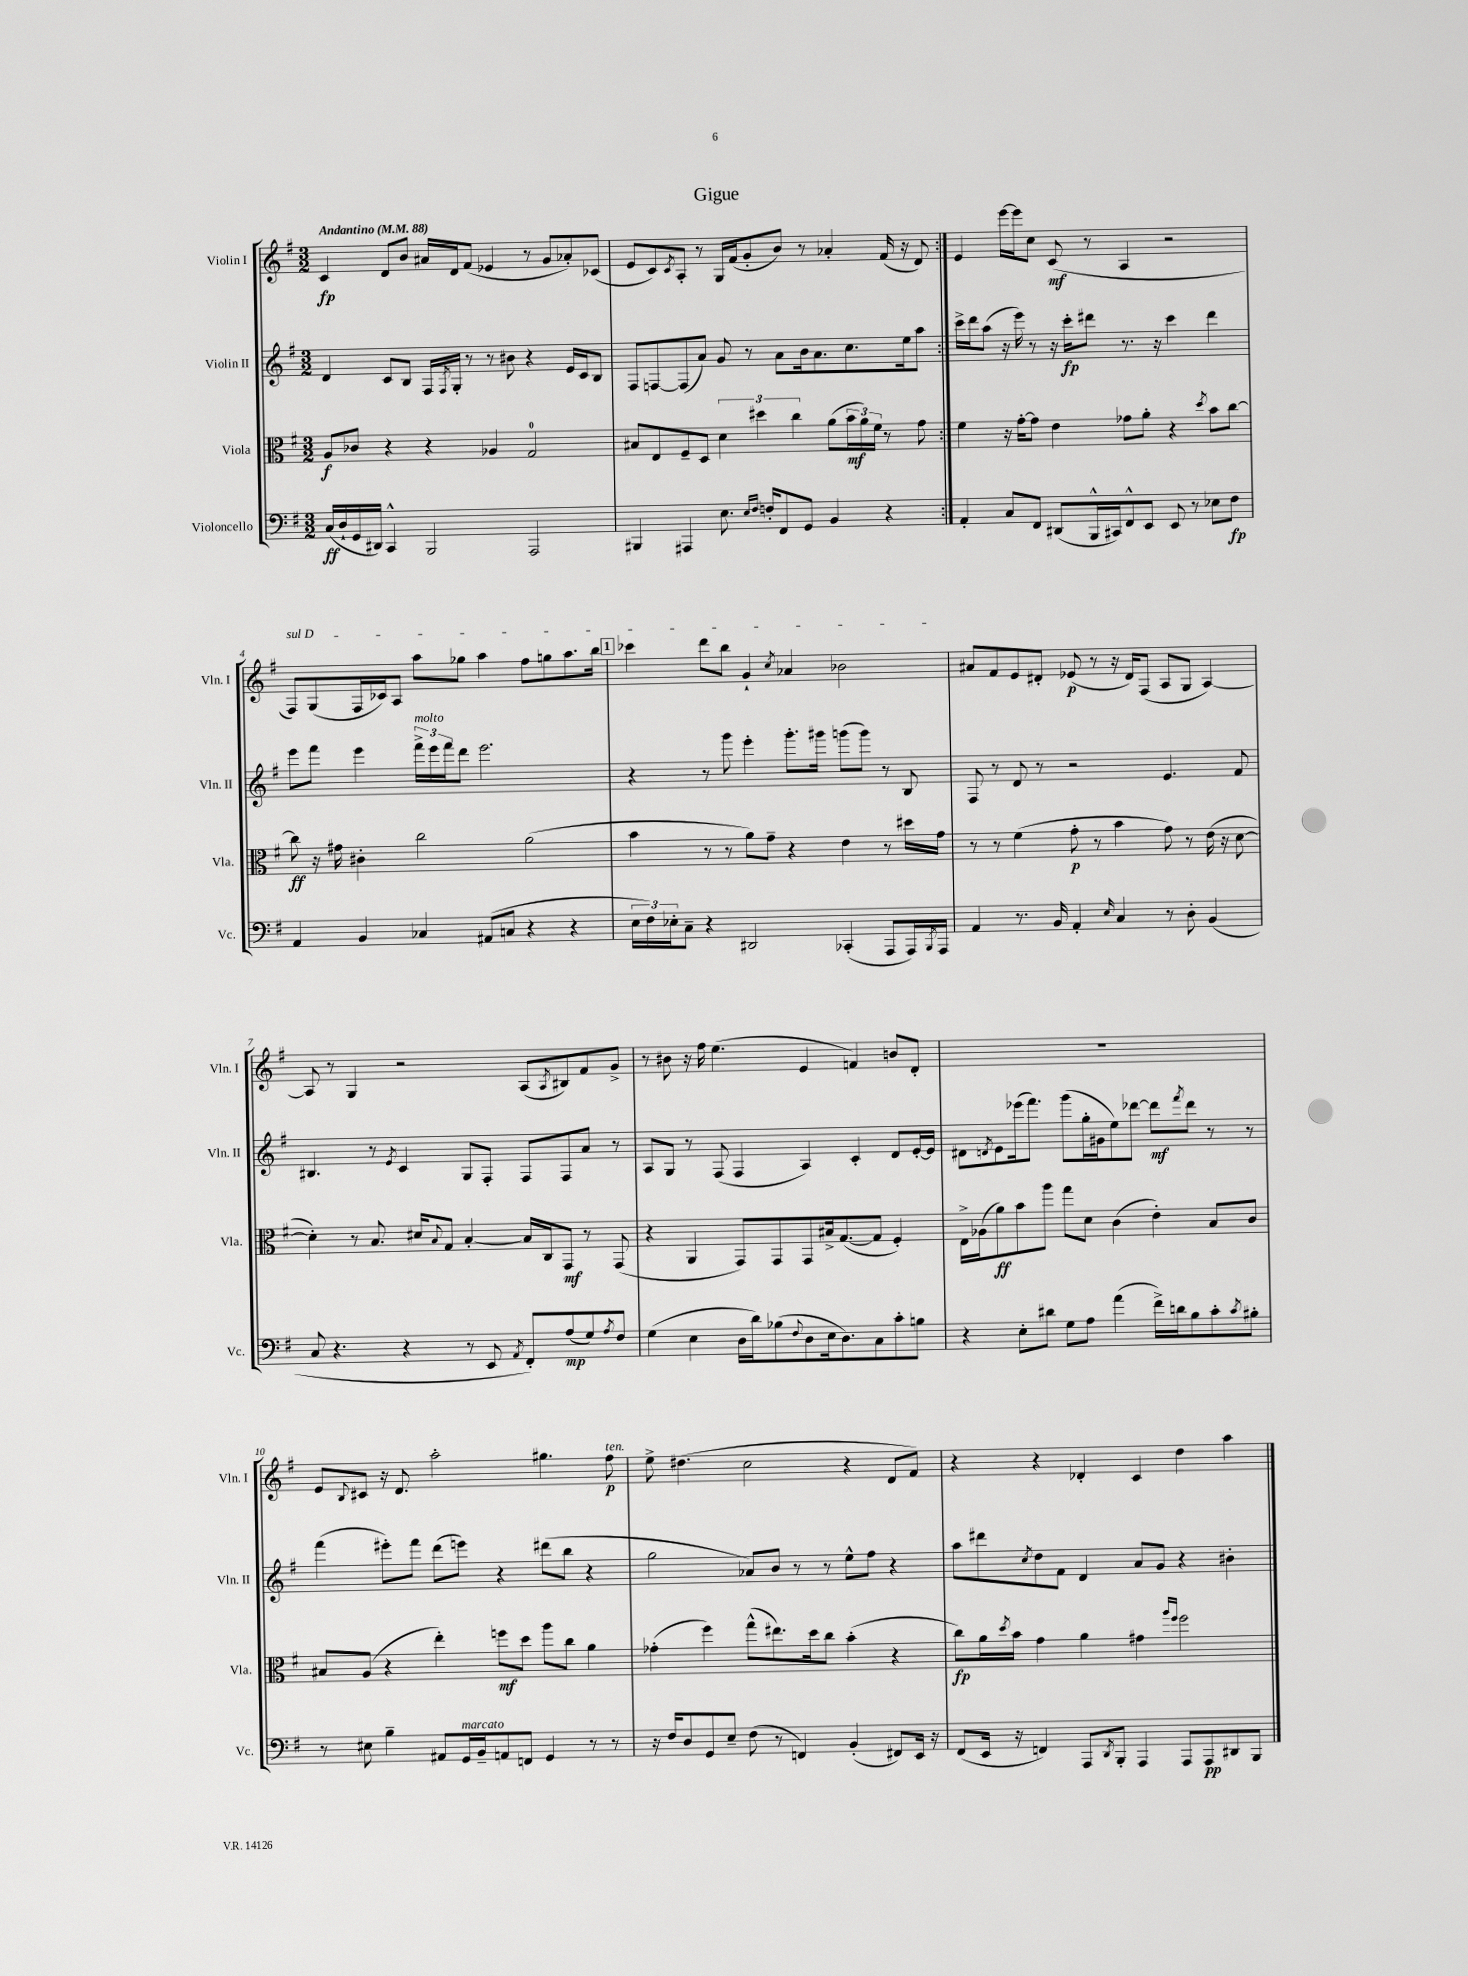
\header { title = "Gigue" }
<<
\new StaffGroup <<
\new Staff = "s0" \with { instrumentName = "Violin I" shortInstrumentName = "Vln. I" } {
    \clef treble \key g \major \numericTimeSignature \time 3/2 \tempo "Andantino" 4 = 88
    \repeat volta 2 { c'4\fp d'8 b'8 ais'16 d'16 fis'8( ees'4 r8 g'8 aes'8-.) ces'8( |
    e'8 c'8) \acciaccatura { c'8 } a8-. r8 g16 fis'16( g'8-. b'8) r8 aes'4-. fis'16( r16 d'8) | }
    e'4 e'''16~ e'''16 c''8 c'8\mf( r8 a4 r2 |
    \once \override TextSpanner.bound-details.left.text = \markup { \italic "sul D" } fis8\startTextSpan) g8( fis16 ces'16) a8 a''8 ges''8 a''4 fis''8 g''8 a''8. b''16 |
    \mark \markup { \box "1" } ces'''4 d'''8 b''8 g'4-! \acciaccatura { c''8 } aes'4 bes'2\stopTextSpan |
    ais'8 fis'8 e'8 dis'8-. ees'8\p( r8 r16 dis'16) fis8( a8 g8 a4~) |
    a8 r8 g4 r2 a8( \acciaccatura { a8 } bis8) fis'8 g'8-> |
    r8 bis'8 r16 fis''16 e''4.( e'4 f'4) b'8 d'8-. |
    R1. |
    e'8 \appoggiatura { b8 } cis'8 r16 d'8. a''2-. gis''4. fis''8\p^\markup { \italic "ten." } |
    e''8-> dis''4.( c''2 r4 d'8 fis'8) |
    r4 r4 des'4-. c'4 d''4 a''4 \bar "|." |
}
\new Staff = "s1" \with { instrumentName = "Violin II" shortInstrumentName = "Vln. II" } {
    \clef treble \key g \major \numericTimeSignature \time 3/2
    \repeat volta 2 { d'4 c'8 b8 fis16 \acciaccatura { fis8 } g16-. r8 r8 bis'8 r4 e'16 c'16 b8 |
    fis8 f8~ f8( a'8) g'8 r8 a'8 b'16 a'8. c''8. e''16 a''8 | }
    c'''16-> d'''16 a''8( r16 e'''16) r8 r16 c'''16-.\fp dis'''8 r8. r16 c'''4 dis'''4 |
    e'''8 fis'''8 e'''4 \tuplet 3/2 { fis'''16->^\markup { \italic "molto" } e'''16 fis'''16 } d'''8 e'''2. |
    \mark \markup { \box "1" } r4 r8 g'''8 e'''4-. g'''8.-. gis'''16 g'''8( g'''8) r8 b8 |
    fis8 r8 d'8 r8 r2 e'4. fis'8 |
    bis4. r8 \acciaccatura { e'8 } c'4 g8 fis8-. fis8 fis8 a'8 r8 |
    a8 g8 r8 fis8( fis4 a4) c'4-. d'8 e'16~-. e'16 |
    dis'8 \acciaccatura { d'8 } e'8 ees'''16( fis'''8.) g'''8( g''16-. gis'16 e''8) des'''8~ des'''8\mf \acciaccatura { fis'''8 } des'''8 r8 r8 |
    fis'''4( eis'''8-.) fis'''8 d'''8( e'''8) r4 dis'''8( b''8 r4 |
    g''2 aes'8) b'8 r8 r8 e''8-^ fis''8 r4 |
    a''8 dis'''8 \acciaccatura { c''8 } d''8 fis'8 d'4 a'8 g'8 r4 bis'4-. \bar "|." |
}
\new Staff = "s2" \with { instrumentName = "Viola" shortInstrumentName = "Vla." } {
    \clef alto \key g \major \numericTimeSignature \time 3/2
    \repeat volta 2 { a8\f ces'8 r4 r4 aes4 g2-0 |
    bis8 e8 fis8-- d8 \tuplet 3/2 { d'4 dis''4 c''4 } a'8( \tuplet 3/2 { b'16\mf a'16) fis'16 } r8 g'8 | }
    fis'4 r16 g'16~-. g'8 e'4 ges'8 a'8-. r4 \acciaccatura { d''8 } b'8 c''8~ |
    c''8\ff r16 gis'16 cis'4-. c''2 a'2( |
    \mark \markup { \box "1" } b'4 r8 r8 a'8) g'8-- r4 e'4 r8 dis''16 g'16 |
    r8 r8 fis'4( g'8-.\p r8 b'4 g'8) r8 e'16( r16 d'8~ |
    d'4-.) r8 b8. dis'16 \appoggiatura { b8 } g8 b4~-. b16 c16 g,8\mf r8 g,8( |
    r4 a,4 g,8) g,8 g,8 bis16-> g8.~( g8 fis4-.) |
    e16-> aes16( a'8\ff) b'8 a''8 g''8 d'8 c'4( e'4-.) b8 c'8 |
    bis8 a8( r4 e''4-.) f''8\mf d''8 a''8 c''8 a'4 |
    ges'4-.( fis''4) g''8-^( eis''8.) d''16 c''8 b'4-.( r4 |
    c''8\fp) a'16 \acciaccatura { d''8 } b'16 g'4 a'4 gis'4 \grace { a''16 fis''16 } fis''2 \bar "|." |
}
\new Staff = "s3" \with { instrumentName = "Violoncello" shortInstrumentName = "Vc." } {
    \clef bass \key g \major \numericTimeSignature \time 3/2
    \repeat volta 2 { c16\ff( d16-! g,16 dis,16) c,4-^ b,,2 a,,2 |
    bis,,4 ais,,4 e8. \grace { e16 fis16 } f16-. fis,8 g,8 b,4 r4 | }
    a,4-. c8 fis,8 dis,8( b,,16-^ cis,16) fis,8-^ e,8 e,8 r8 ees8 fis8\fp |
    a,4 b,4 ces4 ais,8( c8 r4 r4 |
    \mark \markup { \box "1" } \tuplet 3/2 { e16 fis16) ees16-. } c8-- r4 dis,2 ces,4-.( a,,8 a,,16) \acciaccatura { b,,8 } a,,16 |
    a,4 r8. b,16 a,4-. \grace { e16 } c4 r8 d8-. b,4( |
    c8 r4. r4 r8 e,8 \acciaccatura { a,8 } fis,8-.) a8\mp( g8) \acciaccatura { a8 } fis8 |
    g4( e4 d16 d'16) bes8( \appoggiatura { fis8 } d8 e16 d8.) c8 c'8-. b8 |
    r4 e8-. dis'8 g8 a8 a'4( fis'16->) d'16 b8 c'8-. \acciaccatura { c'8 } bis8-. |
    r8 eis8 b4-- ais,8 g,16^\markup { \italic "marcato" } b,16-- a,8 f,8 g,4 r8 r8 |
    r16 fis16 d8 g,8 e8-- fis8( r8 f,4) b,4-.( fis,8) e,16 r16 |
    fis,8( e,16 r16 f,4) a,,8 \acciaccatura { d,8 } b,,8-. a,,4 a,,8 a,,8\pp dis,8 b,,8 \bar "|." |
}
>>
>>
